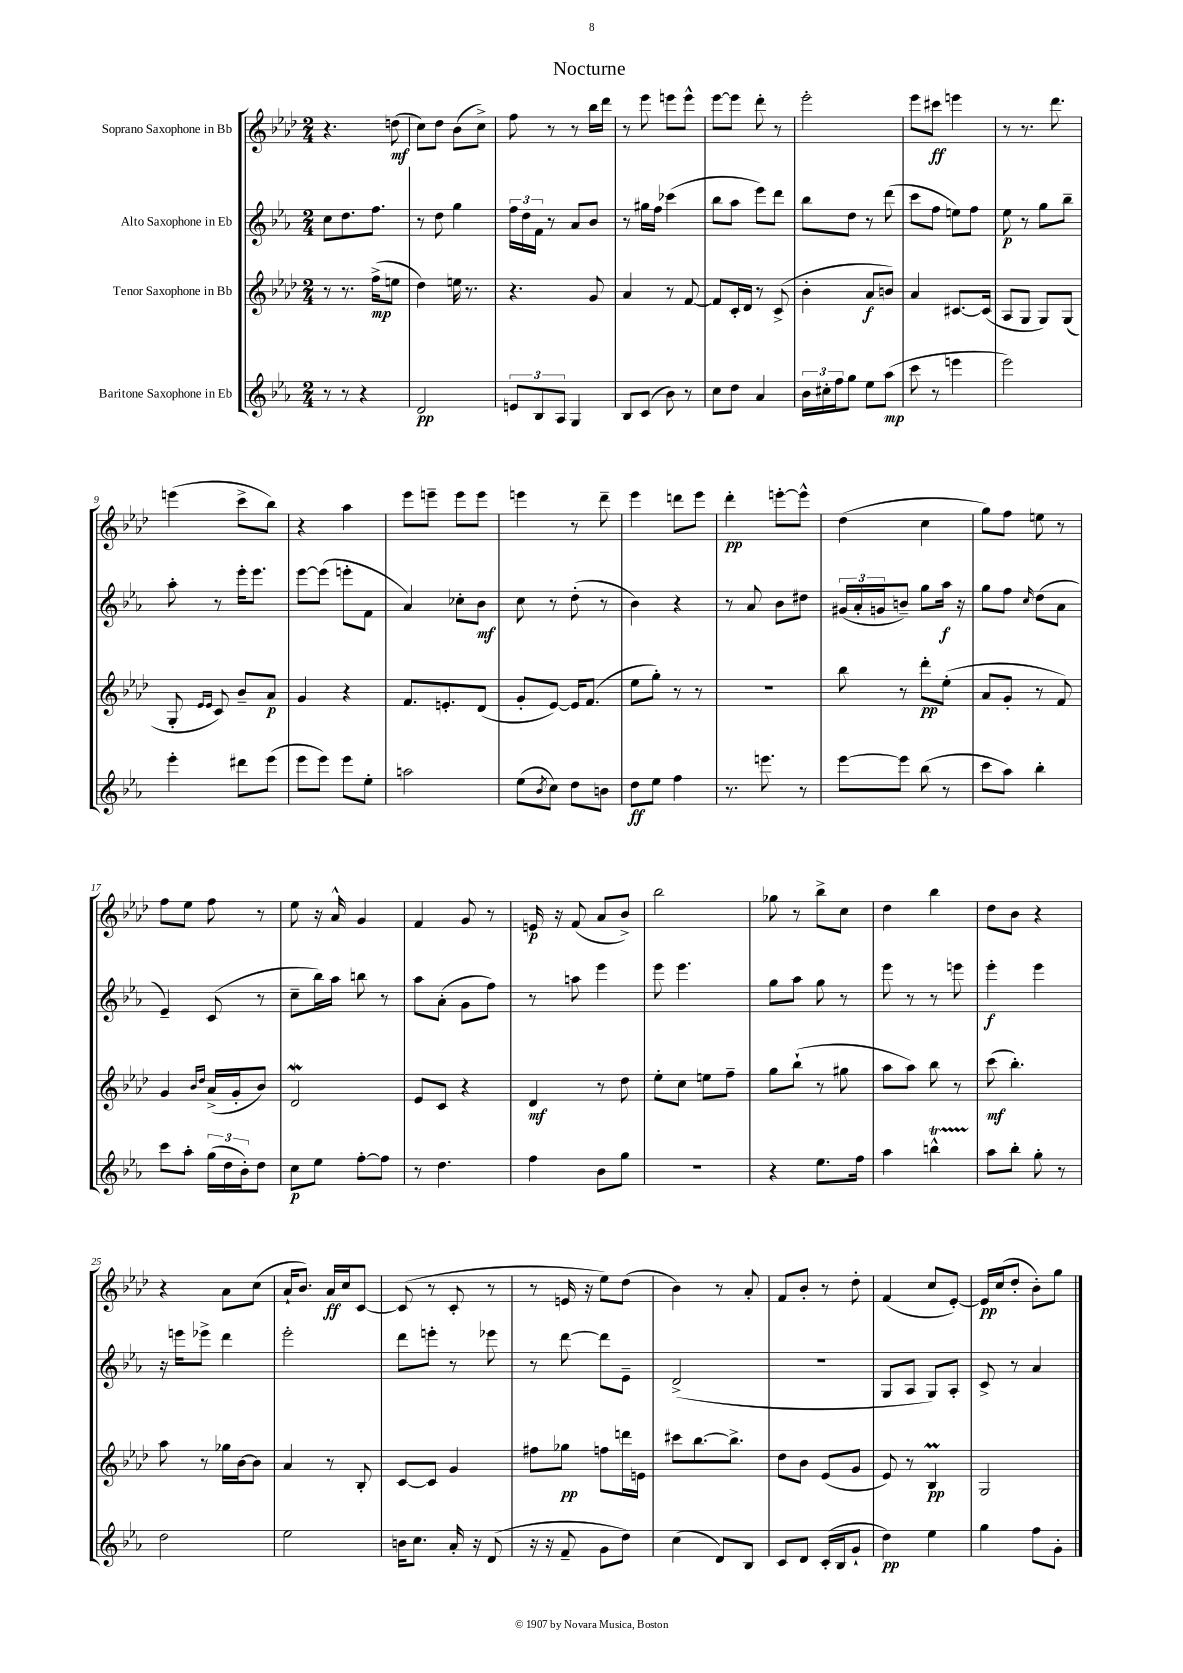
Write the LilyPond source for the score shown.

\header { title = "Nocturne" }
<<
\new StaffGroup <<
\new Staff = "s0" \with { instrumentName = "Soprano Saxophone in Bb" } {
    \clef treble \key aes \major \numericTimeSignature \time 2/4
    r4. d''8\mf( |
    c''8) des''8 bes'8( c''8->) |
    f''8 r8 r8 bes''16 des'''16 |
    r8 ees'''8 e'''8 e'''8-^ |
    ees'''8~ ees'''8 des'''8-. r8 |
    ees'''2-. |
    ees'''8 cis'''8\ff e'''4 |
    r8 r8. des'''8. |
    e'''4( c'''8-> bes''8) |
    r4 aes''4 |
    ees'''8 e'''8-- e'''8 e'''8 |
    e'''4 r8 des'''8-- |
    ees'''4 d'''8 ees'''8 |
    des'''4-.\pp e'''8~-. e'''8-^ |
    des''4( c''4 |
    g''8) f''8 e''8 r8 |
    f''8 ees''8 f''8 r8 |
    ees''8 r16 aes'16-^ g'4 |
    f'4 g'8 r8 |
    e'16\p r16 f'8( aes'8 bes'8->) |
    bes''2 |
    ges''8 r8 bes''8-> c''8 |
    des''4 bes''4 |
    des''8 bes'8 r4 |
    r4 aes'8 c''8( |
    aes'16-! bes'8.) aes'16\ff c''16 c'8~ |
    c'8( r8 c'8-. r8 |
    r8 e'16 r16 ees''8) des''8( |
    bes'4) r8 aes'8-. |
    f'8 bes'8-. r8 des''8-. |
    f'4( c''8 ees'8~-.) |
    ees'16\pp c''16( des''8-. bes'8-.) g''8 \bar "|." |
}
\new Staff = "s1" \with { instrumentName = "Alto Saxophone in Eb" } {
    \clef treble \key ees \major \numericTimeSignature \time 2/4
    c''8 d''8. f''8. |
    r8 d''8 g''4 |
    \tuplet 3/2 { f''16 d''16 f'16 } r8 aes'8 bes'8 |
    r8 gis''16 f''16 ces'''4( |
    bes''8 aes''8 ees'''8) d'''8 |
    bes''8 d''8 r8 d'''8( |
    c'''8 f''8 e''8) f''8 |
    ees''8\p r8 g''8 bes''8-- |
    aes''8-. r8 ees'''16-. ees'''8. |
    ees'''8~ ees'''8( e'''8-. f'8 |
    aes'4) ces''8-. bes'8\mf |
    c''8 r8 d''8-.( r8 |
    bes'4) r4 |
    r8 aes'8 bes'8 dis''8 |
    \tuplet 3/2 { gis'16( aes'16-. g'16 } b'8--) g''8 aes''16\f r16 |
    g''8 f''8 \grace { c''16 } d''8( aes'8 |
    ees'4--) c'8( r8 |
    c''8-- bes''16) aes''16 b''8 r8 |
    aes''8 aes'8-.( g'8 f''8) |
    r8 a''8 ees'''4 |
    ees'''8 ees'''4. |
    g''8 aes''8 g''8 r8 |
    ees'''8 r8 r8 e'''8 |
    ees'''4-.\f ees'''4 |
    r16 e'''16 ees'''8-> d'''4 |
    ees'''2-. |
    d'''8 e'''8-. r8 ees'''8 |
    r8 d'''8~ d'''8 ees'8-- |
    d'2->( |
    r2 |
    g8 aes8 g8) aes8-. |
    c'8-> r8 aes'4 \bar "|." |
}
\new Staff = "s2" \with { instrumentName = "Tenor Saxophone in Bb" } {
    \clef treble \key aes \major \numericTimeSignature \time 2/4
    r8 r8. f''16->\mp( e''8 |
    des''4) e''16 r8. |
    r4. g'8 |
    aes'4 r8 f'8~ |
    f'8 c'16-. des'16 r8 c'8->( |
    bes'4-. aes'8\f b'8) |
    aes'4 cis'8.~ cis'16( |
    aes8 g8 g8) g8( |
    g8-. \grace { ees'16 ees'16 } c'8) bes'8-- aes'8\p |
    g'4 r4 |
    f'8. e'8.-. des'8( |
    g'8-. ees'8~) ees'16 f'8.( |
    ees''8 g''8-.) r8 r8 |
    R2 |
    bes''8 r8 des'''8-.\pp ees''8-.( |
    aes'8 g'8-. r8 f'8) |
    g'4 \grace { bes'16 des''16 } aes'16->( g'16-. bes'8) |
    des'2\mordent |
    ees'8 c'8 r4 |
    des'4\mf r8 des''8 |
    ees''8-. c''8 e''8 f''8-- |
    g''8 bes''8-!( r8 gis''8 |
    aes''8 aes''8) bes''8 r8 |
    c'''8\mf( bes''4.-.) |
    aes''8 r8 ges''16 bes'16~ bes'8 |
    aes'4 r8 bes8-. |
    c'8~ c'8 g'4 |
    fis''8 ges''8\pp f''8 d'''16 e'16 |
    cis'''8 bes''8.~ bes''8.-> |
    des''8 bes'8 ees'8( g'8 |
    ees'8) r8 bes4\prall\pp |
    g2 \bar "|." |
}
\new Staff = "s3" \with { instrumentName = "Baritone Saxophone in Eb" } {
    \clef treble \key ees \major \numericTimeSignature \time 2/4
    r8 r8 r4 |
    d'2\pp |
    \tuplet 3/2 { e'8 bes8 aes8 } g4 |
    bes8 c'8( bes'8) r8 |
    c''8 d''8 aes'4 |
    \tuplet 3/2 { bes'16 cis''16-. f''16 } g''8 ees''8 aes''8\mp( |
    c'''8 r8 e'''4 |
    ees'''2) |
    ees'''4-. dis'''8 ees'''8( |
    ees'''8 ees'''8) ees'''8 ees''8-. |
    a''2 |
    ees''8( \acciaccatura { bes'8 } c''8) d''8 b'8 |
    d''8\ff ees''8 f''4 |
    r8. e'''8. r8 |
    ees'''8~ ees'''8 bes''8( r8 |
    c'''8 aes''8) bes''4-. |
    c'''8 aes''8-. \tuplet 3/2 { g''16( d''16 bes'16-.) } d''8 |
    c''8\p ees''8 f''8~-. f''8 |
    r8 d''4. |
    f''4 bes'8 g''8 |
    R2 |
    r4 ees''8. f''16 |
    aes''4 b''4-^\startTrillSpan |
    aes''8\stopTrillSpan bes''8-. g''8-. r8 |
    d''2 |
    ees''2 |
    b'16 c''8. aes'16-. r16 d'8( |
    r16 r16 f'8-- g'8 d''8) |
    c''4( d'8) bes8 |
    c'8 d'8 c'16-.( bes16 g'8-! |
    d''4\pp) ees''4 |
    g''4 f''8 g'8-. \bar "|." |
}
>>
>>
